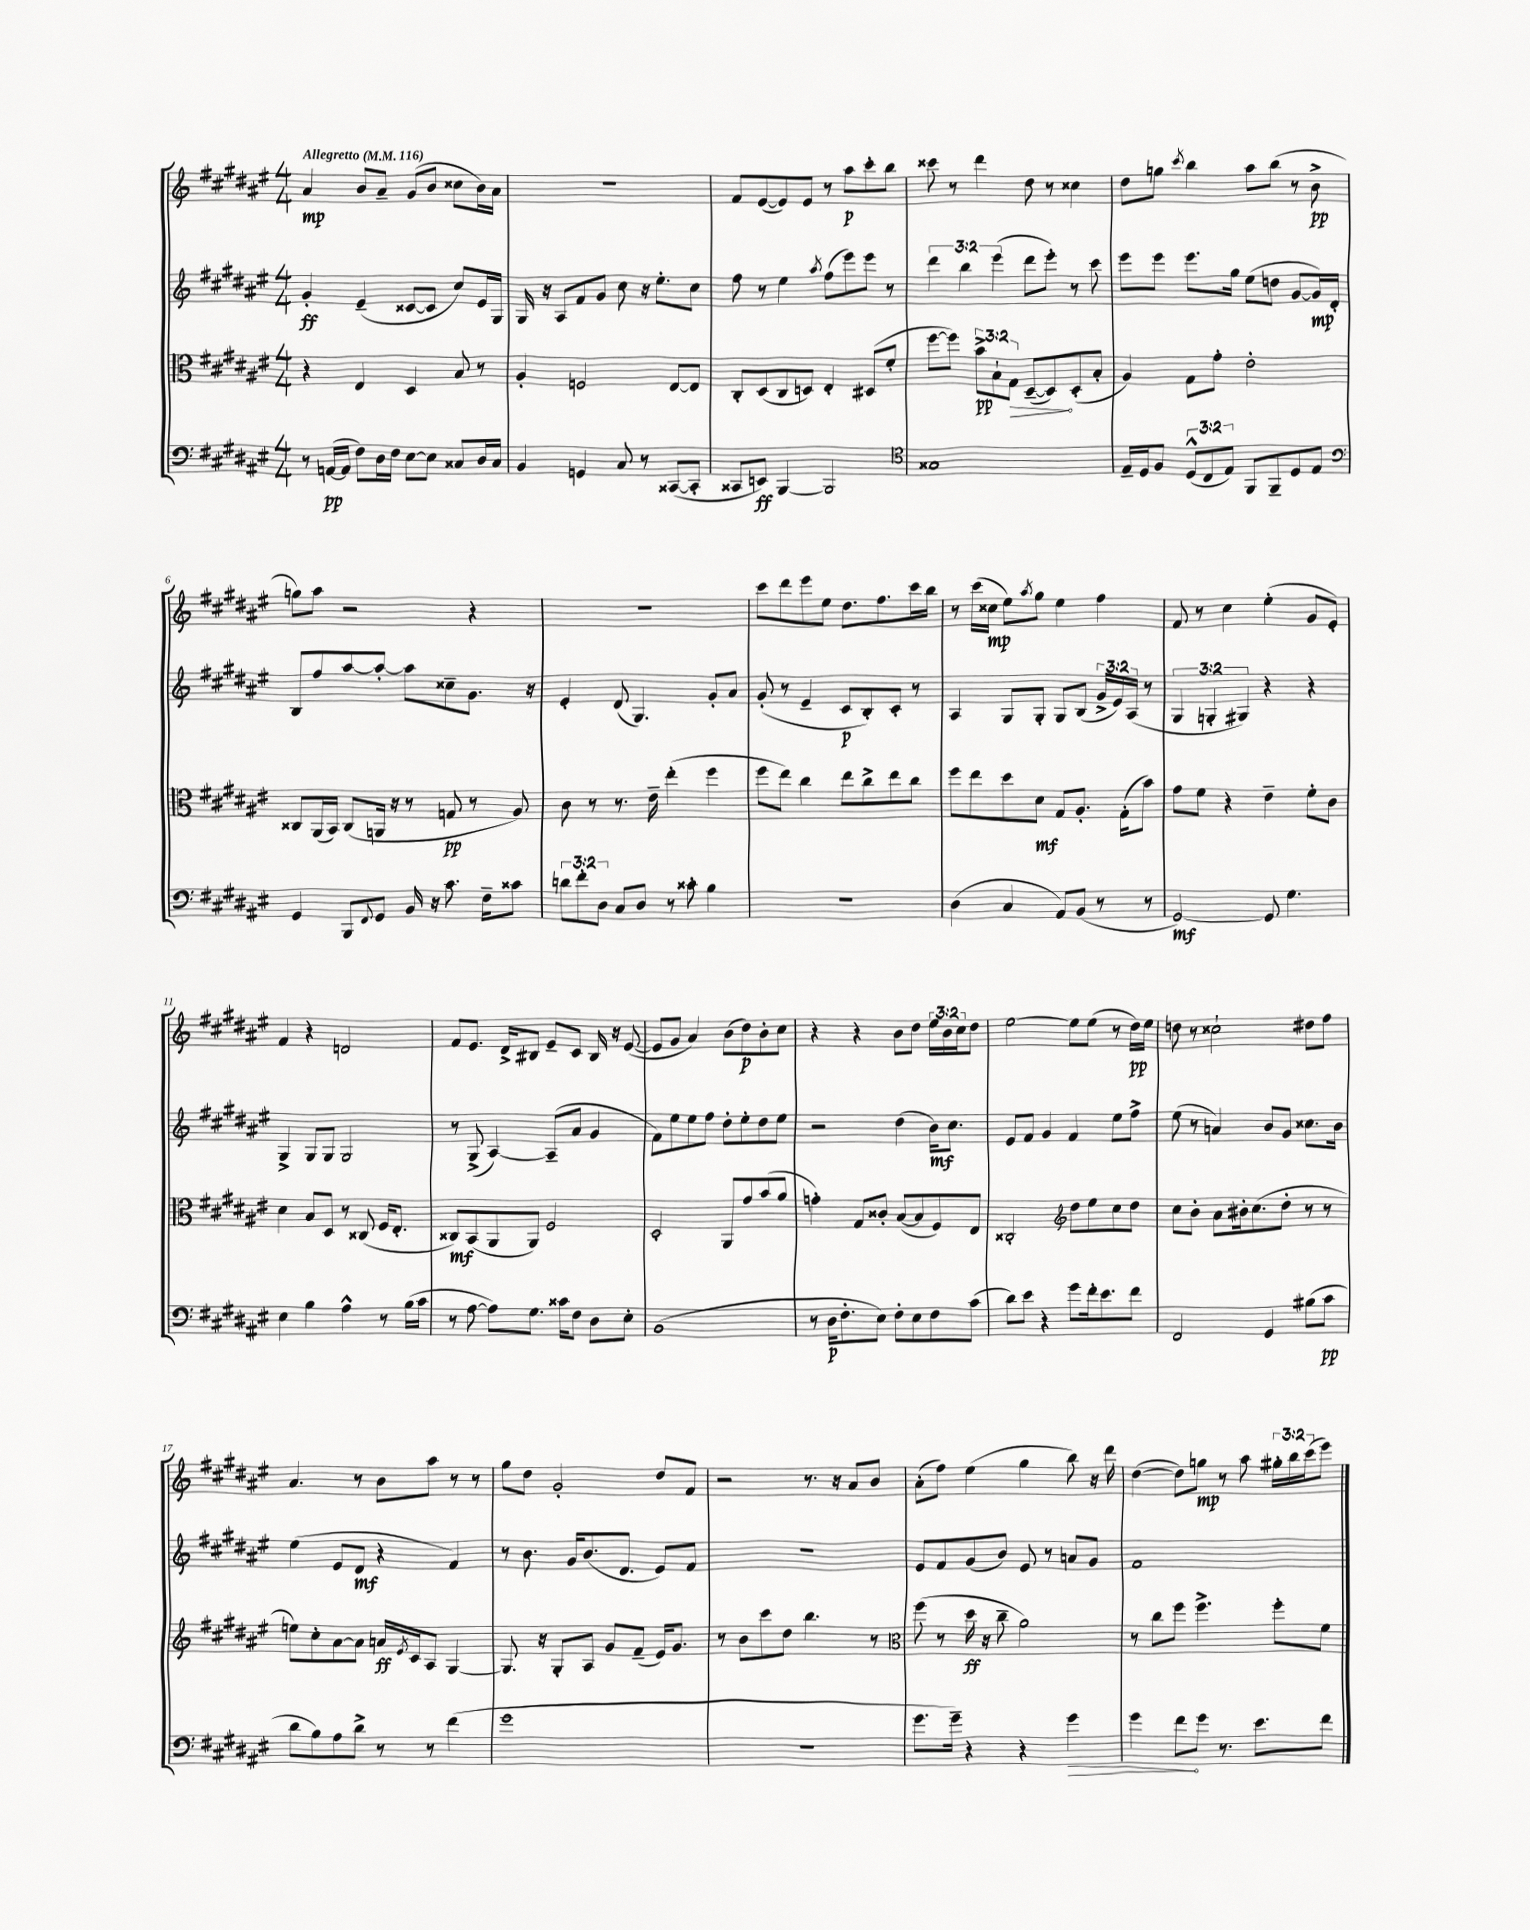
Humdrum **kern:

**kern	**dynam	**kern	**dynam	**kern	**dynam	**kern	**dynam
*part4	*part4	*part3	*part3	*part2	*part2	*part1	*part1
*staff4	*staff4	*staff3	*staff3	*staff2	*staff2	*staff1	*staff1
*clefF4	*	*clefC3	*	*clefG2	*	*clefG2	*
*k[f#c#g#d#a#e#]	*	*k[f#c#g#d#a#e#]	*	*k[f#c#g#d#a#e#]	*	*k[f#c#g#d#a#e#]	*
*M4/4	*	*M4/4	*	*M4/4	*	*M4/4	*
*MM116	*	*MM116	*	*MM116	*	*MM116	*
=1	=1	=1	=1	=1	=1	=1	=1
!	!	!	!	!	!	!LO:TX:a:B:t=Allegretto	!
8r	.	4r	.	4g#'/	ff	4a#/	mp
([16AAn/LL	pp	.	.	.	.	.	.
16AA/JJ]	.	.	.	.	.	.	.
8F#\L)	.	4E#/	.	(4e#~/	.	8b/L	.
16D#\L	.	.	.	.	.	8a#~/J	.
16F#\JJ	.	.	.	.	.	.	.
[8E#\L	.	4D#/	.	[8c##X/L	.	(8g#/L	.
8E#\J]	.	.	.	8c##/J]	.	8b/J	.
8C##X/L	.	8B/	.	8cc#/L)	.	8cc##X\L	.
16D#/L	.	8r	.	16e#/L	.	16b\L)	.
16C##/JJ	.	.	.	16G#/JJ	.	16a#\JJ	.
=2	=2	=2	=2	=2	=2	=2	=2
4BB/	.	4A#'/	.	16G#/	.	1r	.
.	.	.	.	16r	.	.	.
.	.	.	.	8A#/L	.	.	.
4GGn/	.	2Fn/	.	8f#/	.	.	.
.	.	.	.	8g#/J	.	.	.
8C#/	.	.	.	8cc#\	.	.	.
8r	.	.	.	16r	.	.	.
.	.	.	.	8.ee#'\L	.	.	.
([8CC##X/L	.	[8E#/L	.	.	.	.	.
8CC##'/J]	.	8E#/J]	.	8cc#\J	.	.	.
=3	=3	=3	=3	=3	=3	=3	=3
8CC##X/L	.	8C#'/L	.	8ff#\	.	8f#/L	.
8EEn/J)	ff	(8D#/	.	8r	.	([8e#/	.
[4BBB/	.	8C#/	.	4ee#\	.	8e#/])	.
.	.	8Dn/J)	.	.	.	8e#/J	.
.	.	.	.	8qaa#/	.	.	.
2BBB/]	.	4E#'/	.	(8ff#\L	.	8r	.
.	.	.	.	8eee#\)	.	8aa#\L	p
.	.	(8D#X/L	.	8eee#\J	.	8ccc#'\	.
.	.	8f#'/J	.	8r	.	8bb\J	.
=4	=4	=4	=4	=4	=4	=4	=4
*clefC4	*	*	*	*	*	*	*
1G##X	.	[8ff#\L	.	6ddd#\	.	8ccc##X\	.
.	.	8ff#\J])	.	.	.	8r	.
.	.	.	.	6bb\	.	.	.
.	.	12b^\L	pp	.	.	4ddd#\	.
.	.	12B`\	.	(6eee#\	.	.	.
!	!	!	!LO:HP:b	!	!	!	!
.	.	12G#\J	>	.	.	.	.
.	.	([8D#~/L	.	8ddd#\L	.	8dd#\	.
.	.	8D#/])	.	8eee#'\J)	.	8r	.
.	.	(8D#'/	]	8r	.	4cc##X\	.
.	.	8B'/J	.	8ccc#\	.	.	.
=5	=5	=5	=5	=5	=5	=5	=5
16E#~/LL	.	4A#/)	.	8eee#\L	.	8dd#\L	.
16D#/J	.	.	.	.	.	.	.
8F#/J	.	.	.	8eee#\J	.	8ggn\J	.
.	.	.	.	.	.	8qccc#/	.
(12D#^^/L	.	8G#\L	.	8.eee#\L	.	4bb\	.
12C#/	.	.	.	.	.	.	.
.	.	8g#'\J	.	.	.	.	.
12E#/J)	.	.	.	.	.	.	.
.	.	.	.	16gg#\Jk	.	.	.
8FF#/L	.	2e#'\	.	(8ee#\L	.	8aa#\L	.
8FF#~/	.	.	.	8ddn\J	.	(8bb\J	.
8D#/	.	.	.	[8g#/L	.	8r	.
8E#/J	.	.	.	16g#/L])	mp	8b^\	pp
.	.	.	.	16d#'/JJ	.	.	.
!!LO:LB:g=z
=6	=6	=6	=6	=6	=6	=6	=6
*clefF4	*	*	*	*	*	*	*
4GG#/	.	8C##X/L	.	8B/L	.	8ggn\L)	.
.	.	(16AA#/L	.	8ff#/	.	8aa#\J	.
.	.	16BB/JJ)	.	.	.	.	.
8BBB/L	.	(8C##/L	.	[8aa#/	.	2r	.
8qqFF#/	.	.	.	.	.	.	.
8GG#/J	.	16AAn/Jk	.	8aa#'/J_	.	.	.
.	.	16r	.	.	.	.	.
16BB/	.	8r	.	8aa#\L]	.	.	.
16r	.	.	.	.	.	.	.
8.c#\	.	8Gn/	pp	8cc##X~\	.	.	.
.	.	8r	.	8.g#\J	.	4r	.
16F#~\KL	.	.	.	.	.	.	.
8c##X\J	.	8A#/)	.	.	.	.	.
.	.	.	.	16r	.	.	.
=7	=7	=7	=7	=7	=7	=7	=7
12dn\L	.	8c#\	.	4e#'/	.	1r	.
12f#'\	.	.	.	.	.	.	.
.	.	8r	.	.	.	.	.
12D#\J	.	.	.	.	.	.	.
8C#/L	.	8.r	.	(8d#/	.	.	.
8D#/J	.	.	.	4.G#/)	.	.	.
.	.	16e#~\	.	.	.	.	.
8r	.	(4ee#'\	.	.	.	.	.
8c##X'\	.	.	.	.	.	.	.
4B\	.	4ff#\	.	8g#'/L	.	.	.
.	.	.	.	8a#/J	.	.	.
=8	=8	=8	=8	=8	=8	=8	=8
1r	.	8ff#\L	.	(8g#'/	.	8ccc#\L	.
.	.	8ee#\J)	.	8r	.	8ddd#\	.
.	.	4cc#\	.	4e#~/	.	8eee#\	.
.	.	.	.	.	.	8ee#\J	.
.	.	8ee#\L	.	8c#/L	p	8.dd#\L	.
.	.	8cc#^\	.	8B'/)	.	.	.
.	.	.	.	.	.	8.ff#\	.
.	.	8ee#\	.	8c#'/J	.	.	.
.	.	8cc#\J	.	8r	.	16ccc#\L	.
.	.	.	.	.	.	16bb\JJ	.
=9	=9	=9	=9	=9	=9	=9	=9
(4D#\	.	8ff#\L	.	4A#/	.	8r	.
.	.	8ee#\	.	.	.	(16ccc#\LL	.
.	.	.	.	.	.	16cc##X\JJ	mp
4C#/	.	8dd#\	.	8G#/L	.	8ee#\L)	.
.	.	.	.	.	.	8qaa#/	.
.	.	8d#\J	mf	8G#'/J	.	8gg#\J	.
8AA#/L)	.	8G#/L	.	8G#/L	.	4ee#\	.
(8BB/J	.	8.A#'/J	.	(8B/J	.	.	.
8r	.	.	.	24g#^/LL	.	4ff#\	.
.	.	.	.	24e#/)	.	.	.
.	.	(16G#'\KL	.	.	.	.	.
.	.	.	.	(24A#/JJ	.	.	.
8r	.	8b\J)	.	8r	.	.	.
=10	=10	=10	=10	=10	=10	=10	=10
[2GG#/)	mf	8g#\L	.	6G#/	.	8f#/	.
.	.	8f#\J	.	.	.	8r	.
.	.	.	.	6Gn'/	.	.	.
.	.	4r	.	.	.	4cc#\	.
.	.	.	.	6G#X/)	.	.	.
8GG#/]	.	4e#~\	.	4r	.	(4ee#'\	.
4.G#\	.	.	.	.	.	.	.
.	.	8f#'\L	.	4r	.	8g#/L	.
.	.	8c#\J	.	.	.	8e#'/J)	.
!!LO:LB:g=z
=11	=11	=11	=11	=11	=11	=11	=11
4E#\	.	4d#\	.	4G#^/	.	4f#/	.
4B\	.	8B/L	.	8G#/L	.	4r	.
.	.	8D#/J	.	8G#/J	.	.	.
4A#^^\	.	8r	.	2G#/	.	2dn/	.
.	.	(8C##X/	.	.	.	.	.
8r	.	16F#/KL	.	.	.	.	.
.	.	8.E#'/J	.	.	.	.	.
(16B\LL	.	.	.	.	.	.	.
16c#\JJ	.	.	.	.	.	.	.
=12	=12	=12	=12	=12	=12	=12	=12
8r	.	8C##X/L)	mf	8r	.	8f#/L	.
[8A#\	.	(8BB/	.	(8G#^/	.	8.e#/J	.
8A#\L])	.	8AA#/	.	[4A#/)	.	.	.
.	.	.	.	.	.	16d#^/KL	.
8.G#\J	.	8AA#/J)	.	.	.	8B#X/J	.
.	.	2F#/	.	(8A#~/L]	.	8e#~/L	.
16c##X\KL	.	.	.	.	.	.	.
8F#\J	.	.	.	8a#/J	.	8c#/J	.
8D#\L	.	.	.	4g#/	.	16B#/	.
.	.	.	.	.	.	16r	.
8E#'\J	.	.	.	.	.	([8e#/	.
=13	=13	=13	=13	=13	=13	=13	=13
(1BB	.	2D#'/	.	8f#\L)	.	8e#/L]	.
.	.	.	.	8ee#\	.	8g#/J	.
.	.	.	.	8ee#\	.	4a#/)	.
.	.	.	.	8ff#\J	.	.	.
.	.	8AA#/L	.	8dd#'\L	.	(8b\L	.
.	.	8g#/	.	8ee#'\	.	8dd#\)	p
.	.	(8b/	.	8dd#\	.	8b'\	.
.	.	8a#/J	.	8ee#\J	.	8cc#\J	.
=14	=14	=14	=14	=14	=14	=14	=14
8r	.	4gn'\)	.	2r	.	4r	.
16D#\KL	p	.	.	.	.	.	.
8.F#'\	.	.	.	.	.	.	.
.	.	8G#/L	.	.	.	4r	.
8E#\J)	.	8c##X'/J	.	.	.	.	.
8F#'\L	.	([8B/L	.	(4dd#\	.	8b\L	.
8E#\	.	8B/]	.	.	.	8dd#\J	.
8F#\	.	8F#/)	.	16b\KL)	mf	24ee#\LL	.
.	.	.	.	.	.	24b\	.
.	.	.	.	8.cc#\J	.	.	.
.	.	.	.	.	.	24cc#\J	.
(8c#\J	.	8E#/J	.	.	.	8dd#\J	.
=15	=15	=15	=15	=15	=15	=15	=15
8d#\L)	.	2C##X'/	.	8e#/L	.	[2ee#\	.
8e#\J	.	.	.	8f#/J	.	.	.
4r	.	.	.	4g#/	.	.	.
*	*	*clefG2	*	*	*	*	*
8g#\L	.	8dd#\L	.	4f#/	.	8ee#\L]	.
16f#'\k	.	8ee#\	.	.	.	(8ee#\J	.
8.e#\	.	.	.	.	.	.	.
.	.	8cc#\	.	8ee#\L	.	8r	.
8f#\J	.	8dd#\J	.	8ff#^\J	.	16dd#\LL)	pp
.	.	.	.	.	.	16ee#\JJ	.
=16	=16	=16	=16	=16	=16	=16	=16
2FF#/	.	8cc#\L	.	(8ee#\	.	8ddn\	.
.	.	8b'\J	.	8r	.	8r	.
.	.	8a#\L	.	4an/)	.	2cc##X`\	.
.	.	16b#X'\k	.	.	.	.	.
.	.	(8.cc#\	.	.	.	.	.
4GG#/	.	.	.	8b/L	.	.	.
.	.	8dd#'\J	.	8g#/J	.	.	.
(8B#X\L	.	8r	.	8.cc##X\L	.	8dd#X\L	.
8c#\J	pp	8r	.	.	.	8ff#\J	.
.	.	.	.	16b\Jk	.	.	.
!!LO:LB:g=z
=17	=17	=17	=17	=17	=17	=17	=17
8d#\L	.	8een\L)	.	(4ee#\	.	4.a#/	.
8B\)	.	8cc#'\	.	.	.	.	.
8A#\	.	[8a#\	.	8e#/L	.	.	.
8d#^\J	.	8a#\J]	.	8d#/J	mf	8r	.
8r	.	16an/LL	ff	4r	.	8b\L	.
.	.	8qe#/	.	.	.	.	.
.	.	16c#/J	.	.	.	.	.
8r	.	8A#/J	.	.	.	8aa#\J	.
(4f#\	.	[4G#/	.	4f#/)	.	8r	.
.	.	.	.	.	.	8r	.
=18	=18	=18	=18	=18	=18	=18	=18
1g#	.	8.G#/]	.	8r	.	8gg#\L	.
.	.	.	.	8.b\	.	8dd#\J	.
.	.	16r	.	.	.	.	.
.	.	8G#'/L	.	.	.	2g#'/	.
.	.	.	.	16g#/KL	.	.	.
.	.	8A#/J	.	(8.b/	.	.	.
.	.	8g#/L	.	.	.	.	.
.	.	.	.	8.d#/J	.	.	.
.	.	(8f#~/J	.	.	.	.	.
.	.	16e#/KL)	.	8e#/L)	.	8dd#/L	.
.	.	8.g#/J	.	.	.	.	.
.	.	.	.	8f#/J	.	8f#/J	.
=19	=19	=19	=19	=19	=19	=19	=19
1r	.	8r	.	1r	.	2r	.
.	.	8b\L	.	.	.	.	.
.	.	8ccc#\	.	.	.	.	.
.	.	8dd#\J	.	.	.	.	.
.	.	4.bb\	.	.	.	8.r	.
.	.	.	.	.	.	16r	.
.	.	.	.	.	.	8a#/L	.
.	.	8r	.	.	.	8b/J	.
=20	=20	=20	=20	=20	=20	=20	=20
*	*	*clefC3	*	*	*	*	*
8.g#\L	.	(8ff#\	.	8e#/L	.	(8a#'\L	.
.	.	8r	.	8f#/	.	8ff#\J)	.
16g#~\Jk)	.	.	.	.	.	.	.
4r	.	16dd#\	ff	(8g#/	.	(4ee#\	.
.	.	16r	.	.	.	.	.
.	.	8cc#~\	.	8b/J)	.	.	.
4r	.	2a#\)	.	8e#/	.	4gg#\	.
.	.	.	.	8r	.	.	.
!	!LO:HP:b	!	!	!	!	!	!
4g#\	>	.	.	8an/L	.	8bb\)	.
.	.	.	.	8g#/J	.	16r	.
.	.	.	.	.	.	16ddd#\	.
=21	=21	=21	=21	=21	=21	=21	=21
4g#\	.	8r	.	1f#	.	([4dd#\	.
.	.	8cc#\L	.	.	.	.	.
8f#\L	.	8ff#\J	.	.	.	8dd#\L])	.
8g#\J	]	4.ff#^\	.	.	.	8ggn\J	mp
8.r	.	.	.	.	.	8r	.
.	.	.	.	.	.	8aa#\	.
8.e#\L	.	.	.	.	.	.	.
.	.	8ff#'\L	.	.	.	24gg#X'\LL	.
.	.	.	.	.	.	24bb\	.
.	.	.	.	.	.	(24ccc#\J	.
8f#\J	.	8f#\J	.	.	.	8eee#\J)	.
==	==	==	==	==	==	==	==
*-	*-	*-	*-	*-	*-	*-	*-
